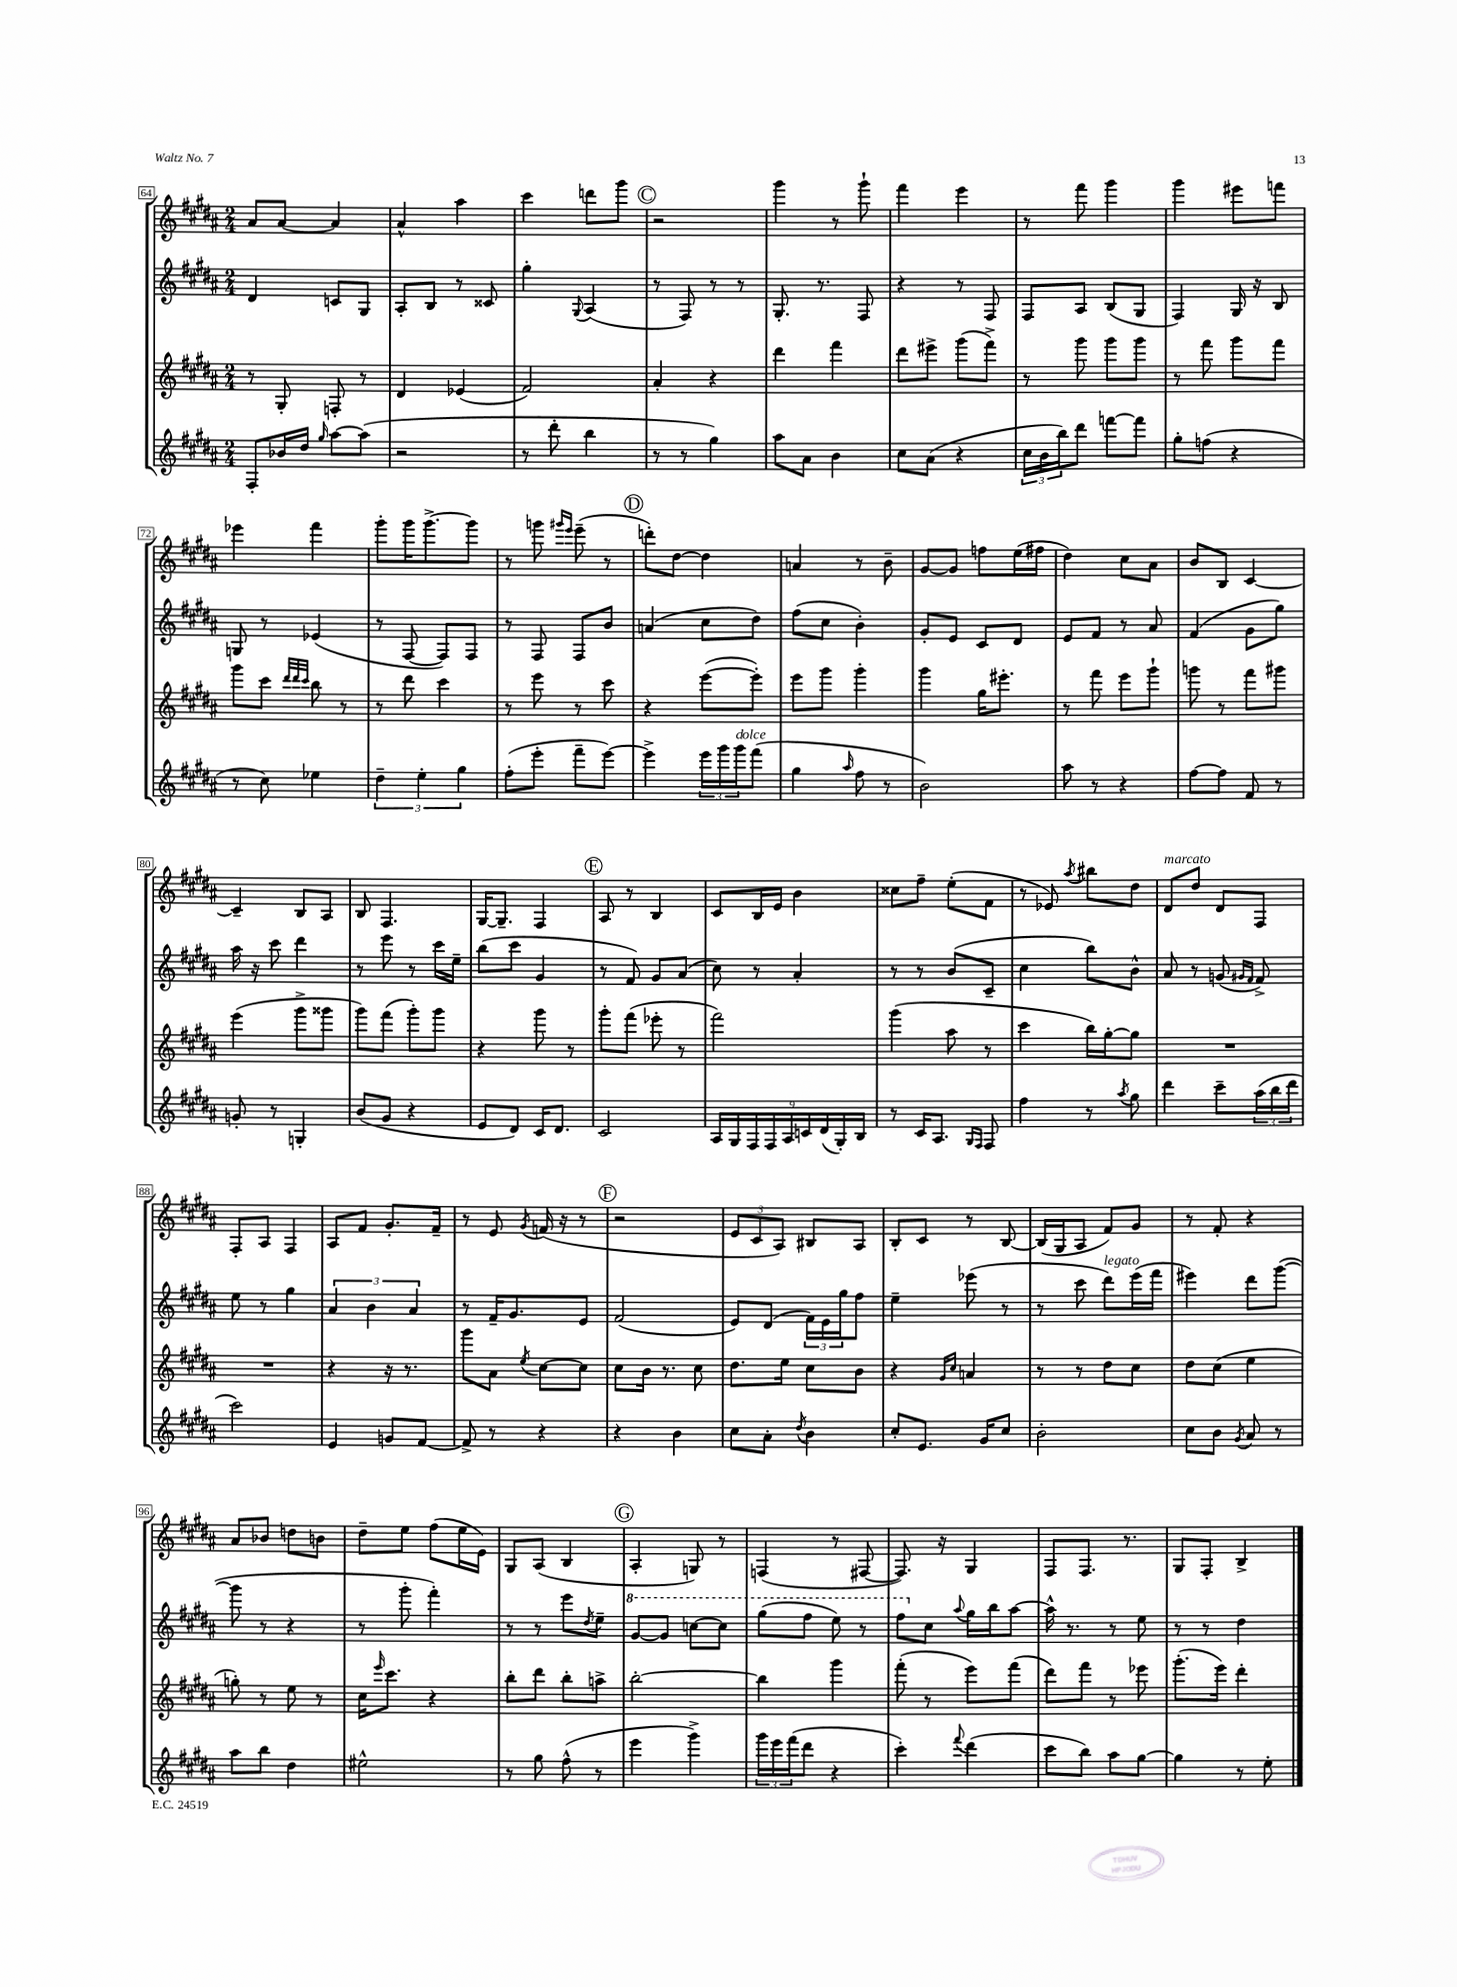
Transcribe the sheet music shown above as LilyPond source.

<<
\new StaffGroup <<
\new Staff = "s0" {
    \clef treble \key b \major \numericTimeSignature \time 2/4
    ais'8 ais'8~ ais'4 |
    ais'4-^ ais''4 |
    cis'''4 d'''8 gis'''8 |
    \mark \markup { \circle "C" } r2 |
    gis'''4 r8 gis'''8-! |
    fis'''4 e'''4 |
    r8 fis'''8 gis'''4 |
    gis'''4 eis'''8 f'''8 |
    ees'''4 fis'''4 |
    gis'''8-. gis'''16 gis'''8.~-> gis'''8 |
    r8 g'''8 \grace { gis'''16 e'''16 } e'''8--( r8 |
    \mark \markup { \circle "D" } d'''8-.) dis''8~ dis''4 |
    a'4 r8 b'8-- |
    gis'8~ gis'8 f''8 e''16( fis''16 |
    dis''4) cis''8 ais'8 |
    b'8 b8 cis'4~ |
    cis'4-- b8 ais8 |
    b8 fis4. |
    gis16~ gis8.-- fis4 |
    \mark \markup { \circle "E" } ais8 r8 b4 |
    cis'8 b16 e'16 b'4 |
    cisis''8 fis''8-- e''8-.( fis'8 |
    r8 ees'8) \acciaccatura { ais''8 } bis''8 dis''8 |
    dis'8^\markup { \italic "marcato" } dis''8 dis'8 fis8 |
    fis8-. ais8 fis4 |
    ais8 fis'8 gis'8.-. fis'16-- |
    r8 e'8 \acciaccatura { gis'8 } f'16( r16 r8 |
    \mark \markup { \circle "F" } r2 |
    \tuplet 3/2 { e'8 cis'8 ais8) } bis8 ais8 |
    b8-. cis'8 r8 b8~ |
    b16( gis16 ais8 fis'8) gis'8 |
    r8 fis'8-. r4 |
    ais'8 bes'8 d''8 b'8 |
    dis''8-- e''8 fis''8( e''16 e'16) |
    gis8 ais8( b4 |
    \mark \markup { \circle "G" } ais4-. g8) r8 |
    f4( r8 fis8~ |
    fis8.) r16 gis4 |
    fis8 fis8. r8. |
    gis8 fis8-. b4-> \bar "|." |
}
\new Staff = "s1" {
    \clef treble \key b \major \numericTimeSignature \time 2/4
    dis'4 c'8 gis8 |
    ais8-. b8 r8 cisis'8 |
    gis''4-. \appoggiatura { gis8 } ais4( |
    \mark \markup { \circle "C" } r8 fis8) r8 r8 |
    gis8.-. r8. fis8 |
    r4 r8 fis8 |
    fis8 ais8 b8( gis8 |
    fis4) gis16 r16 b8 |
    g8 r8 ees'4( |
    r8 fis8~ fis8) fis8 |
    r8 fis8 fis8 b'8 |
    \mark \markup { \circle "D" } a'4( cis''8 dis''8) |
    fis''8( cis''8 b'4-.) |
    gis'8-. e'8 cis'8 dis'8 |
    e'8 fis'8 r8 ais'8 |
    fis'4( gis'8 gis''8) |
    ais''16 r16 cis'''8 dis'''4 |
    r8 e'''8 r8 cis'''16 e''16-- |
    b''8( cis'''8 gis'4 |
    \mark \markup { \circle "E" } r8 fis'8) gis'8 ais'8( |
    cis''8) r8 ais'4-. |
    r8 r8 b'8( cis'8-- |
    cis''4 b''8) b'8-^ |
    ais'8 r8 g'8( \grace { gis'16 fis'16 } fis'8->) |
    e''8 r8 gis''4 |
    \tuplet 3/2 { ais'4 b'4 ais'4 } |
    r8 fis'16-- gis'8. e'8 |
    \mark \markup { \circle "F" } fis'2( |
    e'8) dis'8( \tuplet 3/2 { fis'16) e'16 gis''16 } fis''8 |
    e''4-- ees'''8( r8 |
    r8 cis'''8 dis'''8^\markup { \italic "legato" }) e'''16( fis'''16 |
    eis'''4) dis'''8 gis'''8~( |
    gis'''8 r8 r4 |
    r8 gis'''8-. fis'''4-.) |
    r8 r8 e'''8 \acciaccatura { dis''8 } e''8-- |
    \mark \markup { \circle "G" } \ottava #1 gis''8~ gis''8 c'''8~ c'''8 |
    gis'''8( fis'''8 e'''8) r8 |
    fis'''8 \ottava #0 cis''8 \appoggiatura { ais''8 } gis''16 b''16 ais''8~ |
    ais''16-^ r8. r8 e''8 |
    r8 r8 dis''4 \bar "|." |
}
\new Staff = "s2" {
    \clef treble \key b \major \numericTimeSignature \time 2/4
    r8 gis8-. f8-. r8 |
    dis'4 ees'4( |
    fis'2) |
    \mark \markup { \circle "C" } ais'4-. r4 |
    dis'''4 fis'''4 |
    dis'''8 eis'''8-> gis'''8( fis'''8->) |
    r8 gis'''8 gis'''8 gis'''8 |
    r8 fis'''8 gis'''8 fis'''8 |
    gis'''8 cis'''8 \grace { dis'''32 dis'''32 cis'''32 } b''8 r8 |
    r8 dis'''8 cis'''4 |
    r8 e'''8 r8 cis'''8 |
    \mark \markup { \circle "D" } r4 e'''8~( e'''8-.) |
    e'''8 gis'''8 gis'''4-. |
    gis'''4 gis''16 eis'''8.-. |
    r8 fis'''8 e'''8 gis'''8-! |
    g'''8 r8 fis'''8 gis'''8 |
    e'''4( gis'''8-> gisis'''8 |
    gis'''8) fis'''8( gis'''8-.) gis'''8 |
    r4 gis'''8 r8 |
    \mark \markup { \circle "E" } gis'''8-. fis'''8( ees'''8-. r8 |
    fis'''2) |
    gis'''4( ais''8 r8 |
    cis'''4 b''16) gis''16~-. gis''8 |
    R2 |
    R2 |
    r4 r16 r8. |
    gis'''8 ais'8 \acciaccatura { e''8 } cis''8~ cis''8 |
    \mark \markup { \circle "F" } cis''8 b'16 r8. cis''8 |
    dis''8. e''16 cis''8 b'8 |
    r4 \grace { gis'16 cis''16 } a'4 |
    r8 r8 dis''8 cis''8 |
    dis''8 cis''8( e''4 |
    g''8-.) r8 e''8 r8 |
    cis''16 \grace { e'''16 } cis'''8. r4 |
    b''8-. dis'''8 b''8-. a''8-> |
    \mark \markup { \circle "G" } b''2~-. |
    b''4 gis'''4 |
    fis'''8-.( r8 e'''8) fis'''8( |
    dis'''8) fis'''8 r8 ees'''8 |
    gis'''8.-.( e'''16) dis'''4-. \bar "|." |
}
\new Staff = "s3" {
    \clef treble \key b \major \numericTimeSignature \time 2/4
    fis8-. bes'16 dis''16 \grace { gis''16 } ais''8~ ais''8( |
    r2 |
    r8 dis'''8-. b''4 |
    \mark \markup { \circle "C" } r8 r8 gis''4) |
    ais''8 ais'8 b'4 |
    cis''8 ais'8( r4 |
    \tuplet 3/2 { cis''16 b'16 b''16) } dis'''8 f'''8~ f'''8 |
    gis''8-. f''8( r4 |
    r8 cis''8) ees''4 |
    \tuplet 3/2 { dis''4-- e''4-. gis''4 } |
    fis''8-.( e'''8-. fis'''8-- e'''8~) |
    \mark \markup { \circle "D" } e'''4-> \tuplet 3/2 { e'''16 gis'''16 gis'''16^\markup { \italic "dolce" } } fis'''8( |
    gis''4 \grace { ais''16 } fis''8 r8 |
    b'2) |
    ais''8 r8 r4 |
    fis''8~ fis''8 fis'8 r8 |
    g'8-. r8 g4-. |
    b'8( gis'8 r4 |
    e'8 dis'8) cis'16 dis'8. |
    \mark \markup { \circle "E" } cis'2 |
    \tuplet 9/8 { ais16 gis16 fis16 fis16 ais16 c'16 dis'16( gis16-.) b16 } |
    r8 cis'16 ais8. \grace { gis16 fis16 } fis8 |
    fis''4 r8 \acciaccatura { ais''8 } gis''8 |
    dis'''4 cis'''8-- \tuplet 3/2 { ais''16( b''16 dis'''16 } |
    cis'''2) |
    e'4 g'8 fis'8~ |
    fis'8-> r8 r4 |
    \mark \markup { \circle "F" } r4 b'4 |
    cis''8 ais'8-. \acciaccatura { dis''8 } b'4 |
    cis''8-. e'8. gis'16 cis''8 |
    b'2-. |
    cis''8 b'8 \acciaccatura { gis'8 } ais'8 r8 |
    ais''8 b''8 dis''4 |
    eis''2-^ |
    r8 gis''8 fis''8-^( r8 |
    \mark \markup { \circle "G" } e'''4 gis'''4->) |
    \tuplet 3/2 { gis'''16 e'''16 fis'''16( } dis'''8 r4 |
    cis'''4-.) \appoggiatura { fis'''8 } dis'''4( |
    cis'''8 b''8) ais''8 gis''8~ |
    gis''4 r8 e''8-. \bar "|." |
}
>>
>>
\layout { \context { \Score currentBarNumber = #64 \override BarNumber.stencil = #(make-stencil-boxer 0.1 0.3 ly:text-interface::print) } }
